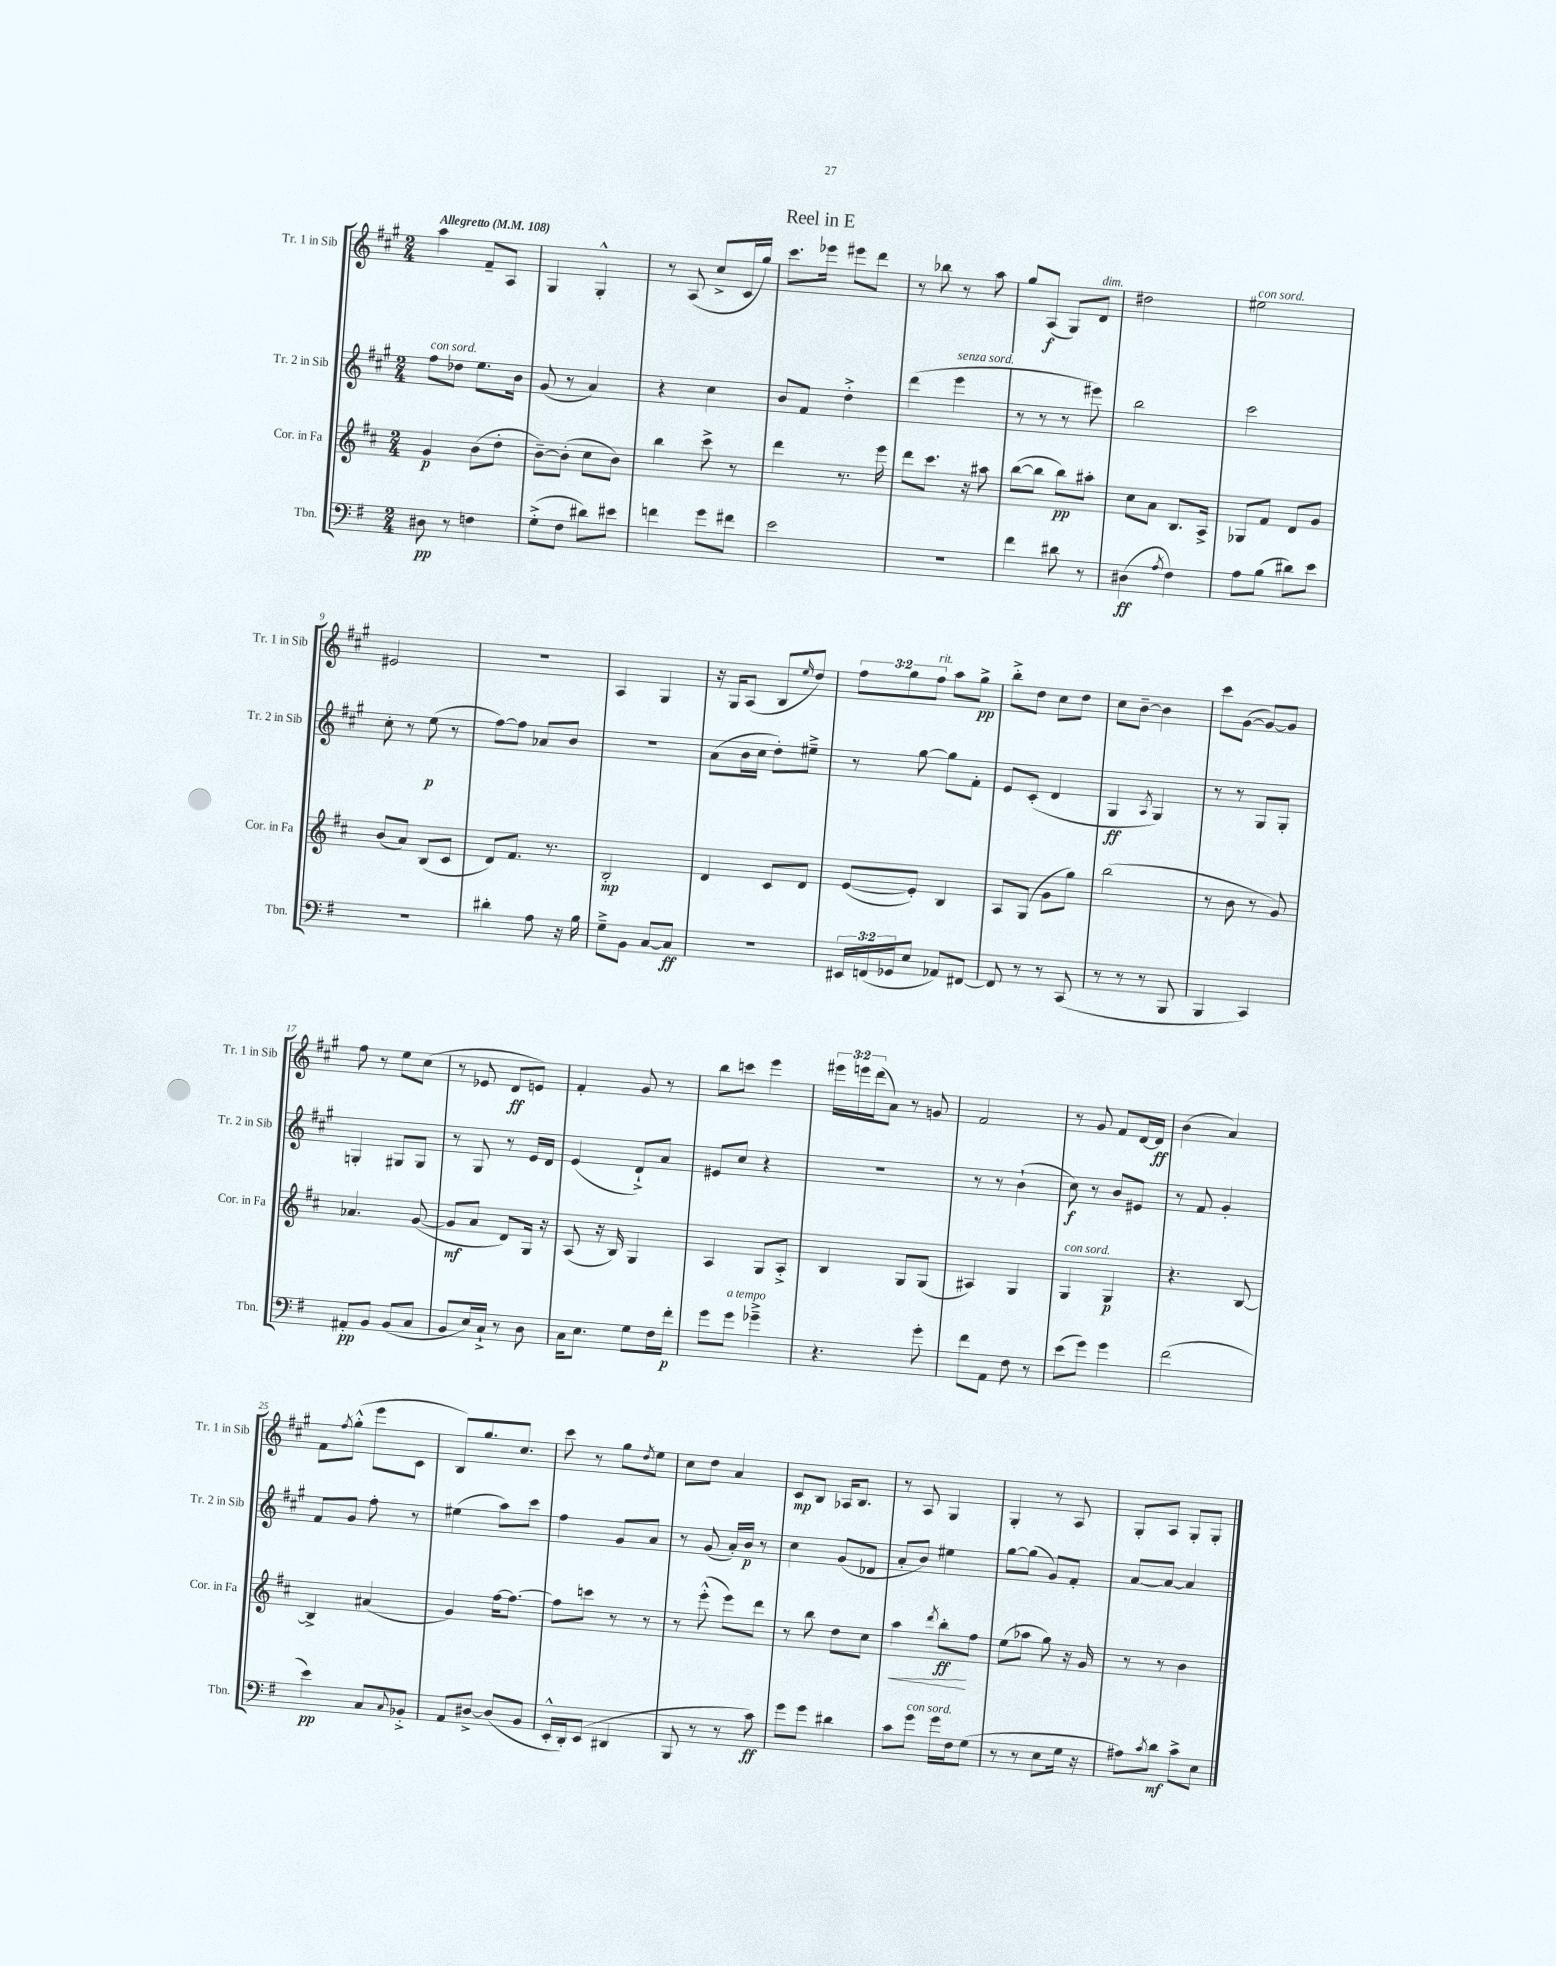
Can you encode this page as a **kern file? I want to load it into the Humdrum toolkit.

**kern	**kern	**kern	**kern
*staff4	*staff3	*staff2	*staff1
*clefF4	*clefG2	*clefG2	*clefG2
*k[f#]	*k[f#c#]	*k[f#c#g#]	*k[f#c#g#]
*M2/4	*M2/4	*M2/4	*M2/4
*MM108	*MM108	*MM108	*MM108
8D#	4g	8ff#	4aa
8r	.	8dd-	.
4F	(8b	8.ee	8f#~
.	8dd'	.	8A
.	.	16b	.
=	=	=	=
(8G'^	[8b~)	(8g#	4G#
8F#	(8b']	8r	.
8d#)	8cc#	4a)	4G#'^^
8e#	8b)	.	.
=	=	=	=
4f	4bb	4r	8r
.	.	.	(8A
8g	8ccc#^	4cc#	8cc#^
8f#	8r	.	16c#
.	.	.	16gg#)
=	=	=	=
2e	4ddd	8b	8.ccc#
.	.	8f#	.
.	.	.	16eee-
.	8.r	4dd'^	8eee#
.	.	.	8ddd
.	16eee	.	.
=	=	=	=
2r	8ddd	(4ddd	8r
.	8.ccc#	.	8bb-
.	.	4eee	8r
.	16r	.	.
.	8aa#	.	8aa
=	=	=	=
4f#	([8bb	8r	8gg#
.	8bb]	8r	(8A
8d#	8bb)	8r	8G#)
8r	8aa#'	8eee#)	8d
=	=	=	=
(4D#	8cc#	2bb	2dd#
.	8a	.	.
8qA	.	.	.
4F#)	8.B	.	.
.	16A^	.	.
=	=	=	=
8A	8G-	2ccc#	2ee#
(8B	8f#	.	.
8d#)	8d	.	.
8e	8g	.	.
=	=	=	=
2r	(8b	8cc#'	2e#
.	8a)	8r	.
.	(8B	(8ee	.
.	8c#	8r	.
=	=	=	=
4d#'	8d)	[8ff#)	2r
.	8.f#	8ff#]	.
8A	.	8a-	.
.	8.r	.	.
16r	.	8b	.
16B	.	.	.
=	=	=	=
8G~^	2B'	2r	4A
8BB	.	.	.
[8C	.	.	4G#
8C]	.	.	.
=	=	=	=
2r	4d	(8a	16r
.	.	.	16G#
.	.	16b	(8A
.	.	16cc#	.
.	8c#	8dd')	8B
.	.	.	16qqee
.	8d	8ee#~^	8dd)
=	=	=	=
24EE#	([8e	8r	12ff#
(24FF	.	.	.
24GG-	.	.	12gg#
8E	8e'])	[8gg#	.
.	.	.	12ff#
8AA-)	4B	8gg#]	8aa
[8FF#	.	8f#'	8gg#^
=	=	=	=
8FF#]	8A	8e	8bb'^
8r	(8G	(8c#'	8dd
8r	8g	4d	8cc#
(8CC	8gg)	.	8dd
=	=	=	=
8r	(2bb	4G#	8cc#
8r	.	.	[8b~
.	.	8qA	.
8r	.	4G#)	4b]
8BBB	.	.	.
=	=	=	=
4BBB	8r	8r	8ccc#
.	8b	8r	([8g#
4CC)	8r	8G#	8g#_)
.	8g)	8G#'	8g#]
=	=	=	=
8AA#'	4.a-	4G'	8ff#
8BB	.	.	8r
(8BB	.	8G#	8ee
8C	([8g	8G#	(8cc#
=	=	=	=
8BB	8g]	8r	8r
16E)	8a	8G#	8e-
16C`^	.	.	.
8r	8d)	8r	8d
8D	16G	16e	8e)
.	16r	16d	.
=	=	=	=
16C	(8A	(4e	4f#'
8.E	.	.	.
.	16r	.	.
.	16B)	.	.
8G	4G	8d`^)	8g#
16F#	.	8a	8r
16f#'	.	.	.
=	=	=	=
8g	4A	8e#	8bb
8g	.	8cc#	8ccc
4g-~^	8G	4r	4eee
.	8A'^	.	.
=	=	=	=
4.r	4B	2r	24eee#
.	.	.	24eee
.	.	.	(24ddd
.	.	.	8a)
.	8G	.	8r
8g'	(8G	.	8g
=	=	=	=
8f#	4A#)	8r	2f#
8AA	.	8r	.
8F#	4G	(4b`	.
8r	.	.	.
=	=	=	=
(8e	4G	8cc#)	8r
8g)	.	8r	8g#
4g	4G	8b	8f#
.	.	8e#	[16d
.	.	.	16d]
=	=	=	=
(2f#	4.r	8r	(4b
.	.	8f#	.
.	.	4g#'	4a)
.	[8B	.	.
=	=	=	=
4e)	4B^]	8f#	8f#
.	.	.	8qff#
.	.	8g#	(8gg#'^^
8C	(4a#	8ff#'	8eee
8qqC	.	.	.
8BB-'^	.	8r	8c#
=	=	=	=
8AA	4g)	(4ee#	8B)
[8D#^	.	.	8.gg#
(8D#]	[16ff#	8aa)	.
.	8.ff#_	.	8.cc#
8BB	.	8ccc#	.
=	=	=	=
16EE'^^	8ff#]	4ff#	8ccc#
16DD')	.	.	.
(8EE	8ccc	.	8r
4DD#	8r	8g#	8gg#
.	.	.	8qdd
.	8r	8a	8ee
=	=	=	=
8BBB	8r	8r	8cc#
8r	(8eee'^^	(8g#	8dd
8r	8eee)	16a')	4a
.	.	16b	.
8c)	8ddd	8r	.
=	=	=	=
8g	8r	4cc#	8c#
8g	8bb	.	8B
4d#	8dd	(8g#	16A-
.	.	.	8.B
.	8cc#	8d-	.
=	=	=	=
8c	4aa	8a'	8r
8g	.	8b)	8A
.	8qddd	.	.
16g	8bb'	4ee#	4G#
16F#	.	.	.
(8G	8ff#	.	.
=	=	=	=
8r	(8ee	[8gg#	4G#'
8r	8aa-	(8gg#]	.
8E	8gg)	8g#)	8r
16G	16r	8f#'	8A
16r	16g	.	.
=	=	=	=
8A#)	8r	[8a	8G#'
8qc	.	.	.
8d	8r	8a_	8A
8c^	4b	4a]	8G#'
8E	.	.	8G#'
==	==	==	==
*-	*-	*-	*-
